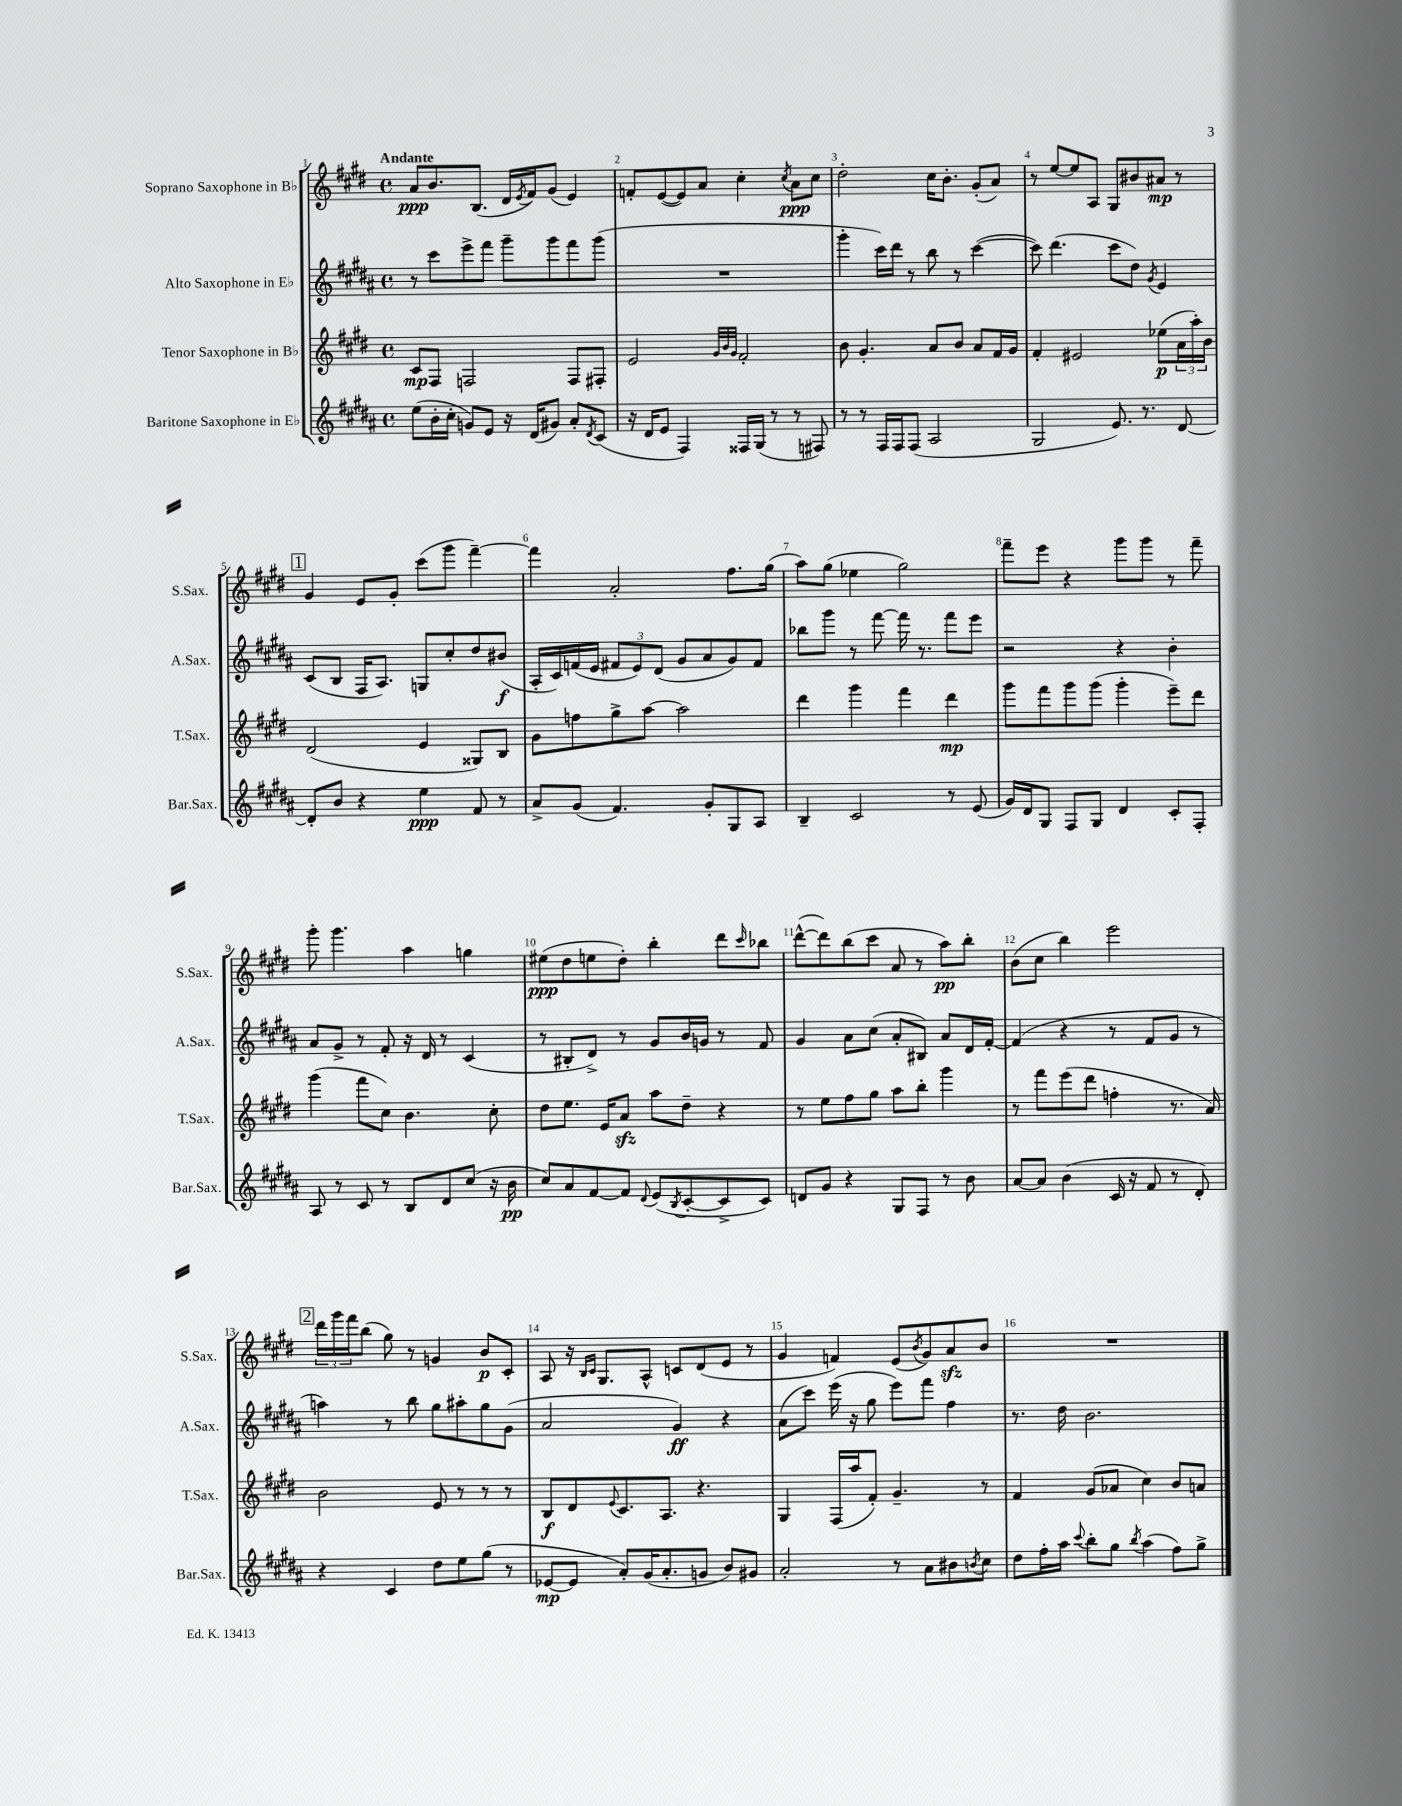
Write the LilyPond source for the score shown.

<<
\new StaffGroup <<
\new Staff = "s0" \with { instrumentName = "Soprano Saxophone in Bb" shortInstrumentName = "S.Sax." } {
    \clef treble \key e \major \defaultTimeSignature \time 4/4 \tempo "Andante"
    a'8\ppp b'8. b8.( dis'16 \acciaccatura { e'8 } fis'16) gis'8( e'4) |
    f'8-. e'8~( e'8) a'8 cis''4-. \acciaccatura { cis''8 } a'8\ppp cis''8 |
    dis''2-. cis''16 b'8.-. gis'8-.( a'8) |
    r8 e''8~ e''8 a8 gis8 bis'8 ais'8\mp r8 |
    \mark \markup { \box "1" } gis'4 e'8 gis'8-. cis'''8( gis'''8 fis'''4~--) |
    fis'''4 a'2-. fis''8. gis''16( |
    a''8) gis''8( ees''4 gis''2) |
    fis'''8-- e'''8 r4 gis'''8 gis'''8 r8 fis'''8-- |
    gis'''8-. gis'''4. a''4 g''4 |
    eis''8\ppp( dis''8 e''8 dis''8-.) b''4-. dis'''8 \grace { cis'''16 } bes''8 |
    dis'''8~-^( dis'''8) b''8( cis'''8 a'8 r8 a''8\pp) b''8-. |
    b'8( cis''8 b''4) e'''2 |
    \mark \markup { \box "2" } \tuplet 3/2 { dis'''16 gis'''16 fis'''16 } b''8( gis''8) r8 g'4 b'8\p cis'8-. |
    a8 r16 \grace { b16 cis'16 } gis8. a8-^ c'8 dis'8( e'8 r8 |
    gis'4 f'4) e'8( \acciaccatura { b'8 } gis'8) a'8\sfz b'8 |
    R1 \bar "|." |
}
\new Staff = "s1" \with { instrumentName = "Alto Saxophone in Eb" shortInstrumentName = "A.Sax." } {
    \clef treble \key b \major \defaultTimeSignature \time 4/4
    r8 cis'''8 e'''8-> fis'''8 gis'''8-- gis'''8 fis'''8 gis'''8( |
    R1 |
    gis'''4-. cis'''16) dis'''16 r8 b''8 r8 cis'''4~( |
    cis'''8) dis'''4.( cis'''8 dis''8) \acciaccatura { gis'8 } e'4 |
    \mark \markup { \box "1" } cis'8( b8 fis16 ais8.) g8 cis''8-. dis''8 bis'8\f( |
    ais16-. cis'16) f'16( e'16 \tuplet 3/2 { fis'8 e'8) dis'8( } gis'8 ais'8 gis'8) fis'8 |
    bes''8 gis'''8 r8 fis'''8~ fis'''16 r8. fis'''8 e'''8 |
    r2 r4 b'4-. |
    ais'8 gis'8-> r8 fis'8-. r16 dis'16 r8 cis'4( |
    r8 bis8-. dis'8->) r8 gis'8 b'16 g'16 r8 fis'8 |
    gis'4 ais'8 cis''8( ais'8-. bis8) ais'8 dis'16 fis'16~-. |
    fis'4( r4 r8 fis'8 gis'8 r8 |
    \mark \markup { \box "2" } a''4) r8 b''8 gis''8 ais''8-. gis''8 gis'8( |
    ais'2 gis'4\ff) r4 |
    ais'8( cis'''8) e'''16( r16 gis''8 e'''8) fis'''8 fis''4 |
    r8. dis''16 b'2. \bar "|." |
}
\new Staff = "s2" \with { instrumentName = "Tenor Saxophone in Bb" shortInstrumentName = "T.Sax." } {
    \clef treble \key e \major \defaultTimeSignature \time 4/4
    cis'8\mp fis8 f2 f8 fis8-. |
    e'2 \grace { gis'32 b'32 gis'32 } fis'2-. |
    b'8 gis'4.-. a'8 b'8 a'8 fis'16 gis'16 |
    fis'4-. eis'2 ees''8\p( \tuplet 3/2 { a'16 a''16-.) b'16 } |
    \mark \markup { \box "1" } dis'2( e'4 gisis8) b8 |
    gis'8 f''8 gis''8-> a''8~ a''2 |
    dis'''4 gis'''4 fis'''4 dis'''4\mp |
    gis'''8 fis'''8 gis'''8 gis'''8( gis'''4-. e'''8--) dis'''8 |
    gis'''4( fis'''8 cis''8) b'4. cis''8-. |
    dis''8 e''8. e'16 a'8\sfz a''8 dis''8-- r4 |
    r8 e''8 fis''8 gis''8 a''8 b''8-. gis'''4 |
    r8 fis'''8 e'''8( dis'''8 f''4-. r8. a'16) |
    \mark \markup { \box "2" } b'2 e'8 r8 r8 r8 |
    b8\f dis'8 \appoggiatura { e'8 } cis'8. a8. r4. |
    gis4 fis16( a''16 fis'8-.) gis'4.-- r8 |
    fis'4 gis'8( aes'8 cis''4) b'8 a'8 \bar "|." |
}
\new Staff = "s3" \with { instrumentName = "Baritone Saxophone in Eb" shortInstrumentName = "Bar.Sax." } {
    \clef treble \key b \major \defaultTimeSignature \time 4/4
    e''8( b'16-. cis''16-. g'8) e'8 r16 dis'16( gis'8) ais'8-. \acciaccatura { dis'8 } cis'8( |
    r16 dis'16 e'8 fis4) fisis16 gis16( r8 r8 fis8) |
    r8 r8 fis16 fis16 fis8( ais2 |
    gis2 e'8.) r8. dis'8~ |
    \mark \markup { \box "1" } dis'8-. b'8 r4 e''4\ppp fis'8 r8 |
    ais'8-> gis'8( fis'4.) gis'8-. gis8 ais8 |
    b4-- cis'2 r8 e'8( |
    gis'16) dis'16 gis8 fis8 gis8 dis'4 cis'8-. fis8-. |
    ais8 r8 cis'8 r8 b8 dis'8 cis''8( r16 b'16\pp |
    cis''8) ais'8 fis'8~ fis'8 \appoggiatura { dis'8 } e'8( \acciaccatura { b8 } cis'8~-. cis'8-> cis'8) |
    d'8 gis'8 r4 gis8 fis8 r8 b'8 |
    ais'8~ ais'8 b'4( cis'16 r16 fis'8 r8 dis'8-.) |
    \mark \markup { \box "2" } r4 cis'4 dis''8 e''8 gis''8( r8 |
    ees'8~\mp ees'8 ais'8-.) gis'16( ais'8.-. g'8 b'8) gis'8 |
    ais'2-. r8 ais'8 bis'8 \acciaccatura { b'8 } cis''8 |
    dis''8 fis''16-. ais''16 \appoggiatura { cis'''8 } b''8-. gis''8 \acciaccatura { b''8 } ais''4( fis''8) gis''8-> \bar "|." |
}
>>
>>
\layout { \context { \Score \override BarNumber.break-visibility = ##(#f #t #t) barNumberVisibility = #all-bar-numbers-visible } }
